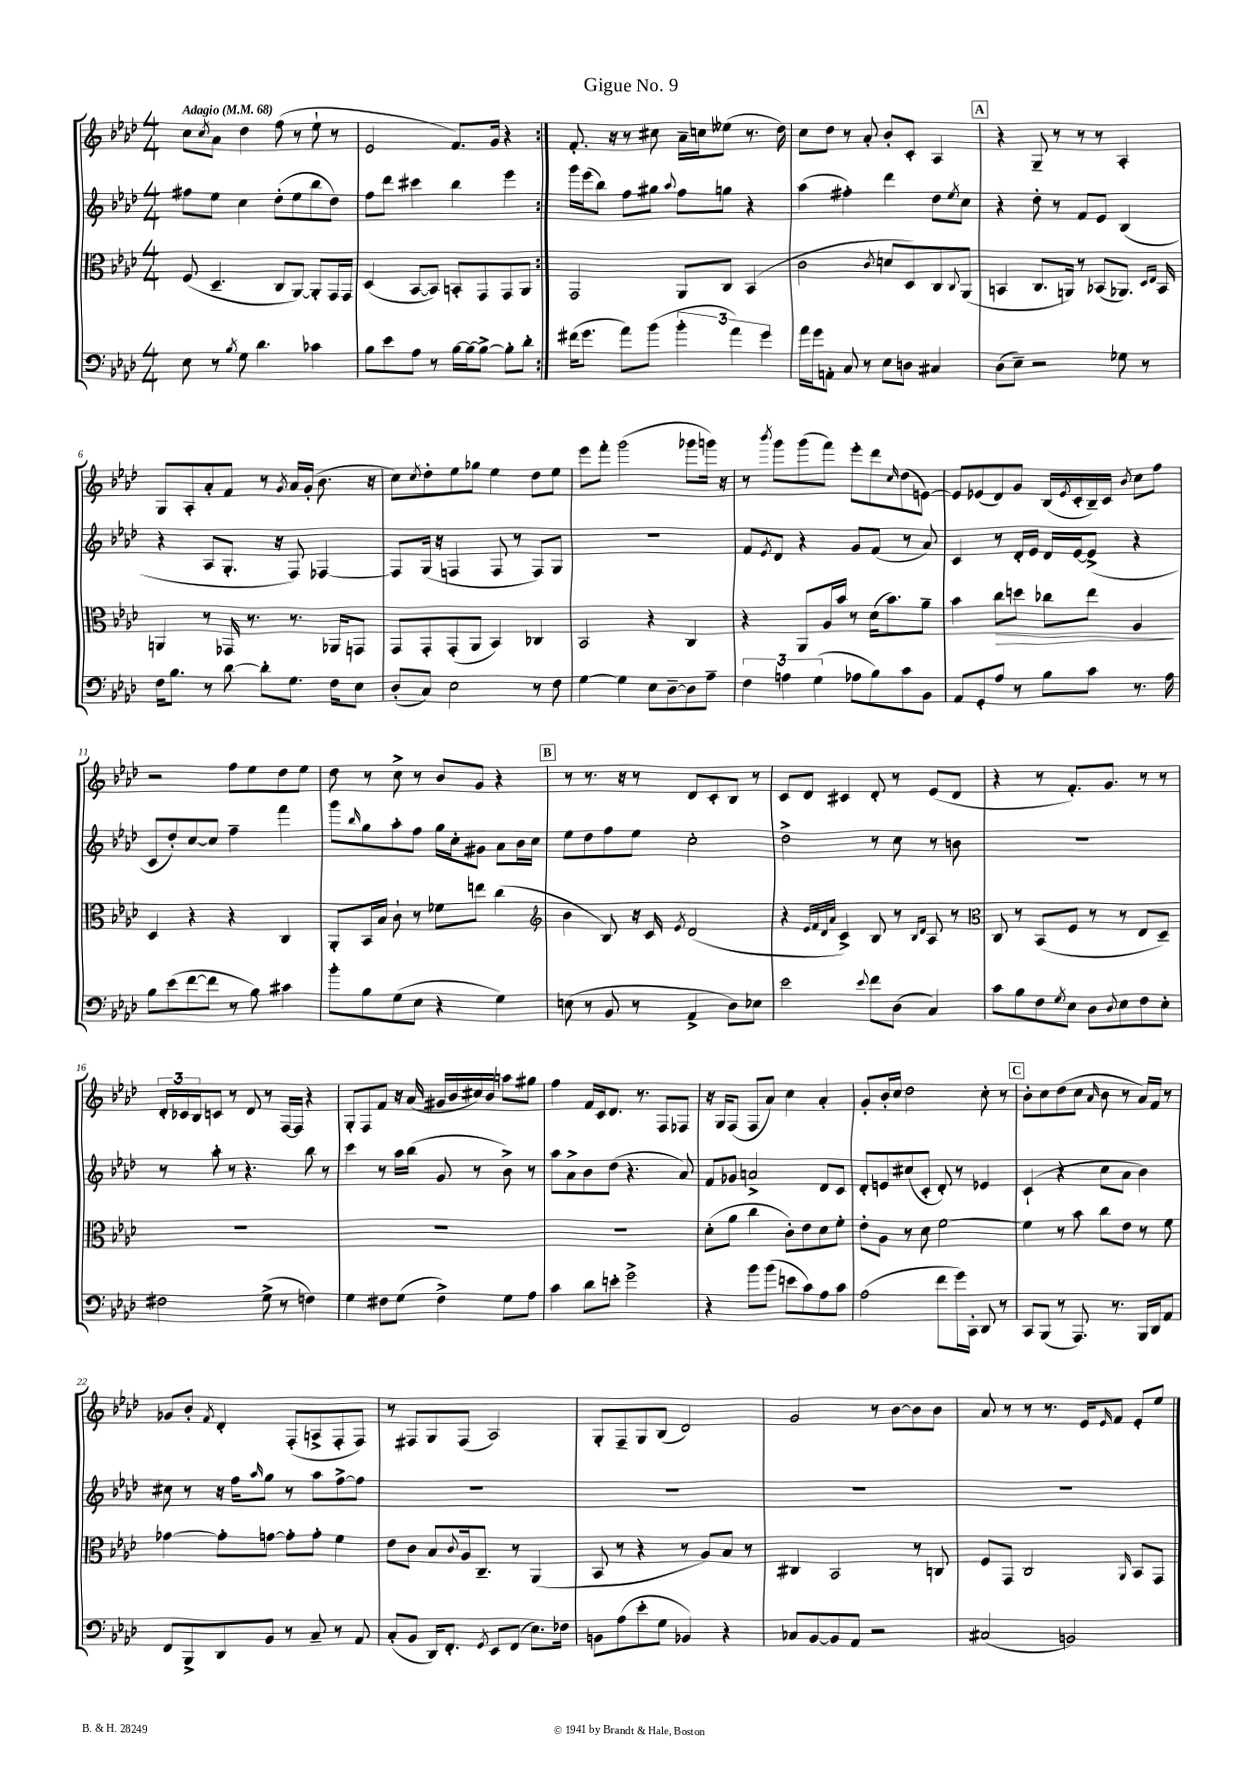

**kern	**kern	**dynam	**kern	**kern
*part4	*part3	*part3	*part2	*part1
*staff4	*staff3	*staff3	*staff2	*staff1
*clefF4	*clefC3	*	*clefG2	*clefG2
*k[b-e-a-d-]	*k[b-e-a-d-]	*	*k[b-e-a-d-]	*k[b-e-a-d-]
*M4/4	*M4/4	*	*M4/4	*M4/4
*MM68	*MM68	*	*MM68	*MM68
=1	=1	=1	=1	=1
!	!	!	!	!LO:TX:a:B:t=Adagio
8E-\	(8F/	.	8ff#X\L	8cc\L
.	.	.	.	8qcc/
8r	4.D-~/	.	8ee-\J	8a-\J
8qB-/	.	.	.	.
8G\	.	.	4cc\	4dd-\
4.d-\	.	.	.	.
.	8C/L	.	(8dd-'\L	(8ff\
.	[8AA-/J)	.	8ee-\	8r
4c-X\	8AA-'/L]	.	8bb-\	8ee-`\
.	16GG/L	.	8dd-\J)	8r
.	16GG/JJ	.	.	.
=2	=2	=2	=2	=2
8B-\L	(4D-/	.	8ff\L	2e-/
8e-\	.	.	8ddd-\J	.
8A-\J	[8BB-/L	.	4ccc#X\	.
8r	8BB-/J])	.	.	.
[16B-\LL	8BBn'/L	.	4bb-\	8.f/L)
16B-\J_	.	.	.	.
8B-^\J_	8GG/	.	.	.
.	.	.	.	16g/Jk
8B-'\L]	8GG/	.	4eee-\	4r
8d-'\J	8AA-/J	.	.	.
=3:|!	=3:|!	=3:|!	=3:|!	=3:|!
(16f#X\KL	2GG/	.	16ggg\LL	8.f'/
8.g\J	.	.	(16eee-\J	.
.	.	.	8bb-\J)	.
.	.	.	.	16r
8a-\L)	.	.	8ff\L	8r
(8b-\J	.	.	8gg#X\J	8cc#X\
.	.	.	8qqaa-/	.
6b-'\	8AA-/L	.	8ff\L	16a-~\LL
.	.	.	.	16ccn\J
.	8C/J	.	8ggn\J	(8ee--X\J
6a-\)	.	.	.	.
.	(4BB-/	.	4r	8.r
6g\	.	.	.	.
.	.	.	.	16dd-\)
=4	=4	=4	=4	=4
16a-\LL	2c\	.	(4aa-\	8cc\L
16g\J	.	.	.	.
8AAn'\J	.	.	.	8dd-\J
8C/	.	.	4ff#X'\)	8r
8r	.	.	.	8a-'/
.	8qc/	.	.	.
8E-\L	8dn/L	.	4ddd-\	8b-'/L
8Dn\J	8D-/)	.	.	8c'/J
4C#X/	8C/	.	8dd-\L	4A-/
.	8qqC/	.	8qee-/	.
.	(8AA-/J	.	8cc\J	.
!!LO:REH:place=s1:t=A
=5	=5	=5	=5	=5
(8D-\L	4BBn/	.	4r	4r
8E-~\J)	.	.	.	.
2r	8.C/L	.	8dd-'\	8G~/
.	.	.	8r	8r
.	16AAn/Jk)	.	.	.
.	8r	.	8f/L	8r
.	(8BB-X/L	.	8e-/J	8r
8G-X\	8.AA-X/J)	.	(4B-/	4A-'/
8r	.	.	.	.
.	16qqD-/LL	.	.	.
.	16qqE-/JJ	.	.	.
.	16BB-/	.	.	.
!!LO:LB:g=z
=6	=6	=6	=6	=6
16F\KL	4AAn/	.	4r	8G/L
8.B-\J	.	.	.	.
.	.	.	.	8A-'/
8r	8r	.	8A-/L	8a-'/
[8d-\	16GG-X/	.	8.G'/J	8f/J
.	8.r	.	.	.
8d-'\L]	.	.	.	8r
.	.	.	16r	.
.	.	.	.	8qg/
8.G\J	8.r	.	8F/)	16a-/LL
.	.	.	.	(16g'/JJ
.	.	.	[4F-X/	8.b-\
16F\KL	16AA-X/KL	.	.	.
8E-\J	8GGn/J	.	.	.
.	.	.	.	16r
=7	=7	=7	=7	=7
(8D-'/L	8GG/L	.	8F-/L]	8cc\L)
.	.	.	.	8qcc/
8C/J)	8GG'/	.	(16G/Jk	8dd-'\
.	.	.	16r	.
2E-\	(8GG'/	.	4Fn/	8ee-\
.	8AA-/J	.	.	8gg-X\J
.	4BB-/)	.	8F/	4ee-\
.	.	.	8r	.
8r	4C-X/	.	8F/L)	8dd-\L
8F\	.	.	8G/J	8ee-\J
=8	=8	=8	=8	=8
[4G\	2BB-/	.	1r	8eee-\L
.	.	.	.	8fff'\J
4G\]	.	.	.	(2ggg\
8E-\L	4r	.	.	.
[8D-~\	.	.	.	.
8D-\]	4C/	.	.	8ggg-X\L
8A-~\J	.	.	.	16gggn\Jk)
.	.	.	.	16r
=9	=9	=9	=9	=9
6F\	4r	.	8f/L	8r
.	.	.	8qe-/	8qbbb-/
.	.	.	8d-/J	8ggg\L
6An\	.	.	.	.
.	8AA-/L	.	4r	(8ggg\
(6G\	.	.	.	.
.	16A-/L	.	.	8fff\J)
.	16b-/JJ	.	.	.
8A-X\L	8r	.	8g/L	8eee-'\L
8B-\)	(16d-\KL	.	(8f/J	8ddd-\
.	8.b-\)	.	.	.
.	.	.	.	16qqcc/
8c\	.	.	8r	(8dd-\
8BB-\J	8a-~\J	.	8a-/)	[8en\J)
=10	=10	=10	=10	=10
8AA-/L	4b-\	.	4c/	8e/L]
8GG'/	.	.	.	(8e-X/
!	!	!LO:HP:b	!	!
8A-/J	8cc\L	>	8r	8d-/)
8r	8ddn\J	.	16d-'/LL	8g/J
.	.	.	16e-/JJ	.
8B-\L	8cc-X\L	.	16d-/LL	(16B-/LL
.	.	.	.	8qe-/
.	.	.	[16e-/J	16c'/
8c\J	8ee-\J	.	(8e-^/J]	16B-~/)
.	.	.	.	16c/JJ
.	.	.	.	8qb-/
8.r	4A-/	.	4r	8cc\L
.	.	.	.	8ff\J
16A-\	.	.	.	.
.	.	]	.	.
!!LO:LB:g=z
=11	=11	=11	=11	=11
8B-\L	4D-/	.	8c/L	2r
(8e-\	.	.	8dd-'/)	.
[8f\	4r	.	[8cc/	.
8f\J]	.	.	8cc/J]	.
8r	4r	.	4ff~\	8ff\L
8B-\)	.	.	.	8ee-\
4c#X\	4C/	.	4fff\	8dd-\
.	.	.	.	8ee-\J
=12	=12	=12	=12	=12
8b-'\L	8AA-'/L	.	8ggg\L	8dd-\
.	.	.	16qqbb-/	.
8B-\	16BB-/L	.	8gg\	8r
.	16B-/JJ	.	.	.
(8G\	8c`\	.	8aa-'\	8cc^\
8E-\J	8r	.	8ff\J	8r
4r	8f-X\L	.	16gg\LL	8b-/L
.	.	.	16cc'\J	.
.	8een\J	.	8g#X\J	8g/J
4G\)	(4cc\	.	8a-\L	4r
.	.	.	16b-\L	.
.	.	.	16cc\JJ	.
!!LO:REH:place=s1:t=B
=13	=13	=13	=13	=13
*	*clefG2	*	*	*
(8En\	4b-\	.	8ee-\L	8r
8r	.	.	8dd-\	8.r
8BB-/	8B-/)	.	8ff\	.
.	.	.	.	16r
8r	16r	.	8ee-\J	8r
.	16c/	.	.	.
.	8qe-/	.	.	.
4AA-^/	(2d-/	.	2cc'\	8d-/L
.	.	.	.	8c'/
8D-\L)	.	.	.	8B-/J
8E-X\J	.	.	.	8r
=14	=14	=14	=14	=14
2e-\	4r	.	2dd-^\	8c/L
.	.	.	.	8d-/J
.	32qqe-/LLL	.	.	.
.	32qqf/	.	.	.
.	32qqd-/	.	.	.
.	32qqa-/JJJ	.	.	.
.	4c^/)	.	.	4c#X/
8qqe-/	.	.	.	.
8f\L	8B-/	.	8r	8d-'/
(8D-\J	8r	.	8cc\	8r
.	16qqB-/LL	.	.	.
.	16qqd-/JJ	.	.	.
4C/)	8A-/	.	8r	(8e-/L
.	8r	.	8bn\	8d-/J
=15	=15	=15	=15	=15
*	*clefC3	*	*	*
8c\L	8C/	.	1r	4r
8B-\	8r	.	.	.
8F\	(8BB-/L	.	.	8r
8qG/	.	.	.	.
8E-\J	8F/J	.	.	8.f'/L)
8D-\L	8r	.	.	.
.	.	.	.	8.g/J
8qqD-/	.	.	.	.
8E-\	8r	.	.	.
8F\	8E-/L	.	.	8r
8E-'\J	8D-~/J)	.	.	8r
!!LO:LB:g=z
=16	=16	=16	=16	=16
2F#X\	1r	.	8r	24d-'/LL
.	.	.	.	24c-X/
.	.	.	.	24B-/J
.	.	.	8aa-'\	8cn/J
.	.	.	8r	8r
.	.	.	4.r	8d-/
(8G^\	.	.	.	8r
8r	.	.	.	[16F/LL
.	.	.	.	16F/JJ]
4Fn\)	.	.	8bb-\	4r
.	.	.	8r	.
=17	=17	=17	=17	=17
4G\	1r	.	4ccc\	8G'/L
.	.	.	.	8F/
8F#X\L	.	.	8r	8f/J
(8G\J	.	.	16aa-\LL	16r
.	.	.	(16bb-\JJ	(16a-/
4F#^\)	.	.	8g/	16g#X/LL
.	.	.	.	16b-/
.	.	.	8r	16cc#X/)
.	.	.	.	16b-/JJ
8G\L	.	.	8b-^\)	8aan\L
8A-\J	.	.	8r	8gg#X\J
=18	=18	=18	=18	=18
4c\	1r	.	8aa-\L	4ff\
.	.	.	8a-^\	.
8d-\L	.	.	8b-\	16f/LL
.	.	.	.	16c/J
8en'\J	.	.	(8dd-\J	8.d-/J
2g^\	.	.	4.r	.
.	.	.	.	8.r
.	.	.	.	8F/L
.	.	.	8a-/)	8F-X/J
=19	=19	=19	=19	=19
4r	(8d-'\L	.	8f/L	16r
.	.	.	.	16G/KL
.	8a-\J	.	8g-X/J	(8F/J
8b-\L	4cc\	.	2an^/	8F/L
(8b-\J	.	.	.	8a-/J)
8en\L	8c'\L)	.	.	4cc\
8c\)	8e-\	.	.	.
8A-\	8d-\	.	8d-/L	4a-'/
8c\J	8f'\J	.	8c/J	.
=20	=20	=20	=20	=20
(2A-\	8e-'\L	.	8d-'/L	8g'/L
.	8A-\J	.	8en/	16b-'/L
.	.	.	.	16cc/JJ
.	8r	.	(8cc#X/	2dd-\
.	8d-\	.	8c'/J	.
8f\L	[2f\	.	8d-'/)	.
16g\L)	.	.	8r	.
16CC'\JJ	.	.	.	.
8DD-/	.	.	4e-X/	8cc'\
8r	.	.	.	8r
!!LO:REH:place=s1:t=C
=21	=21	=21	=21	=21
8CC/L	4f\]	.	(4c`/	8b-'\L
(8BBB-/J	.	.	.	8cc\
8r	8r	.	4r	(8dd-\
8.AAA-/)	8b-\	.	.	8cc\J
.	.	.	.	16qqa-/
.	8cc\L	.	8cc\L	8b-\
8.r	.	.	.	.
.	8e-\J	.	8a-\J	8r
16BBB-/LL	8r	.	4b-\)	16a-/LL)
16DD-/J	.	.	.	16f/JJ
8AA-/J	8f\	.	.	8r
!!LO:LB:g=z
=22	=22	=22	=22	=22
8FF/L	[4g-X\	.	8cc#X\	8g-X/L
8BBB-^/	.	.	8r	8b-'/J
.	.	.	.	8qf/
8DD-/	8g-'\L]	.	16r	4d-'/
.	.	.	16ff\KL	.
.	.	.	16qqaa-/	.
8BB-/J	[8gn\J	.	8gg\J	.
8r	8g'\L]	.	8r	(8F'/L
8C~/	8g'\J	.	8aa-\L	8An^/
8r	4f\	.	[8ff^\	8F'/
8AA-/	.	.	8ff\J]	8F/J)
=23	=23	=23	=23	=23
(8C'/L	8e-\L	.	1r	8r
8BB-/J	8c\J	.	.	8F#X/L
16DD-/KL)	8B-/L	.	.	8G/
8.FF'/J	.	.	.	.
.	8qqc/	.	.	.
.	16A-/k	.	.	(8F#/J
.	8.C~/J	.	.	.
8qGG/	.	.	.	.
8EE-/L	.	.	.	2A-/)
(8FF/J	8r	.	.	.
8.E-\L)	(4AA-/	.	.	.
16F-X\Jk	.	.	.	.
=24	=24	=24	=24	=24
8BBn\L	8BB-/	.	1r	8G'/L
(8A-\	8r	.	.	8F~/
8e-'\	4r	.	.	8G/
8G\J	.	.	.	(8B-/J
4BB-X/)	8r	.	.	2d-/)
.	8A-/L)	.	.	.
4r	8B-/J	.	.	.
.	8r	.	.	.
=25	=25	=25	=25	=25
8C-X/L	4C#X/	.	1r	2g/
[8BB-/	.	.	.	.
8BB-/]	2BB-/	.	.	.
8AA-/J	.	.	.	.
2r	.	.	.	8r
.	.	.	.	[8b-\L
.	8r	.	.	8b-\]
.	8Cn/	.	.	8b-\J
=26	=26	=26	=26	=26
(2C#X/	8F/L	.	1r	8a-/
.	8GG/J	.	.	8r
.	2C/	.	.	8r
.	.	.	.	8.r
2BBn/)	.	.	.	.
.	.	.	.	16e-/KL
.	.	.	.	16qqe-/
.	.	.	.	8f/J
.	16qqAA-/	.	.	.
.	8BB-/L	.	.	8e-'/L
.	8GG/J	.	.	8ee-/J
==	==	==	==	==
*-	*-	*-	*-	*-
